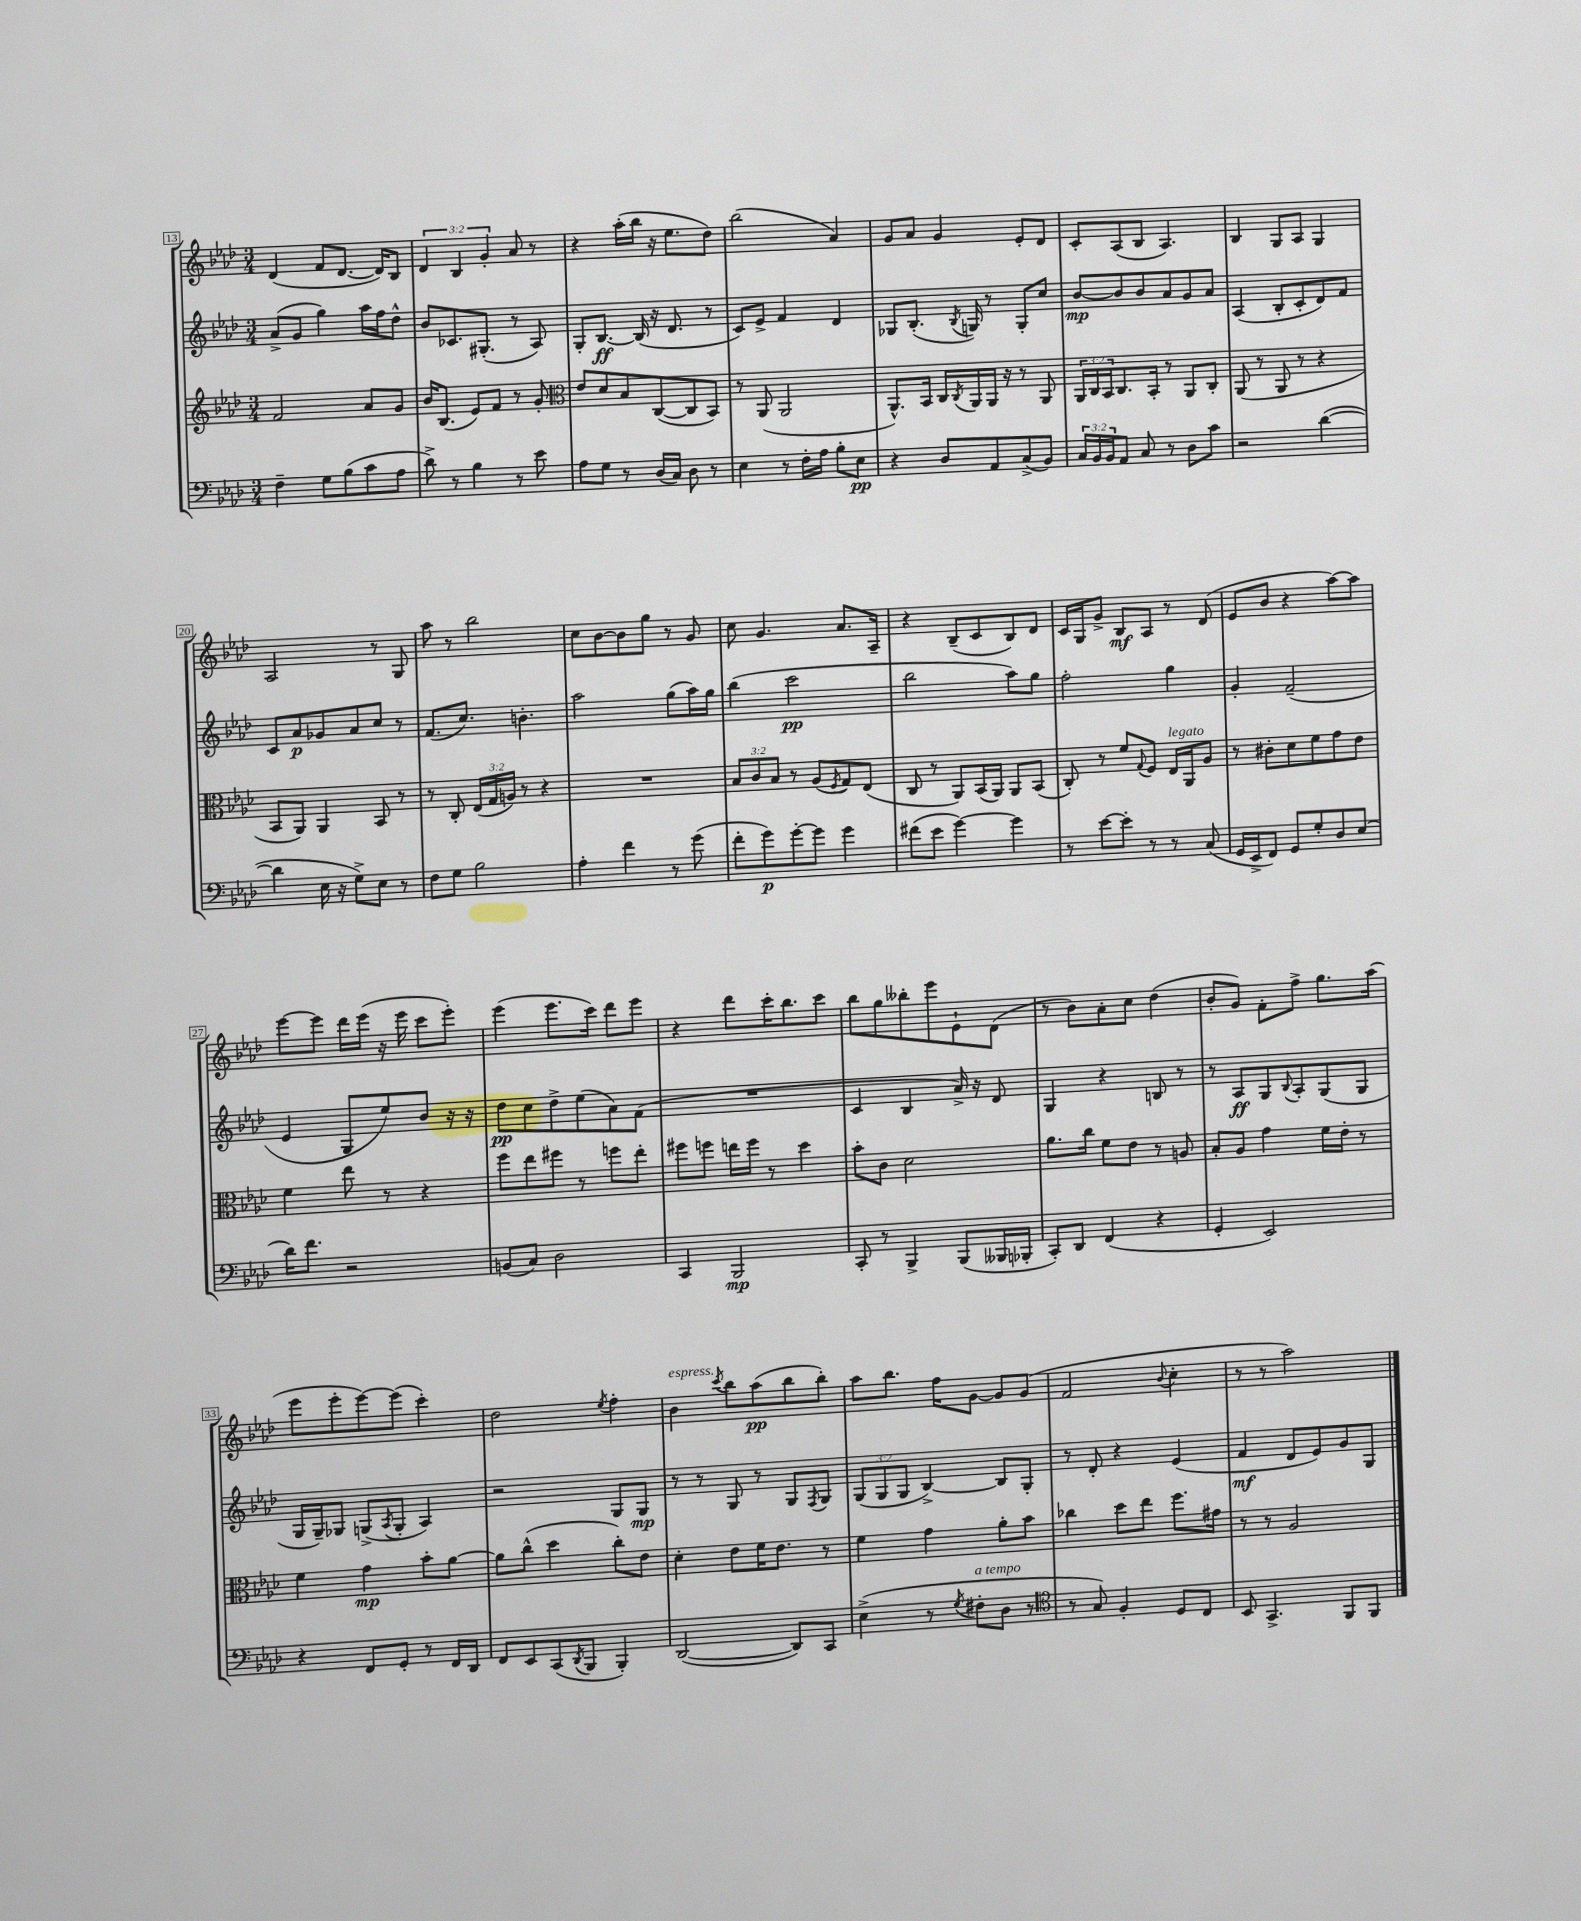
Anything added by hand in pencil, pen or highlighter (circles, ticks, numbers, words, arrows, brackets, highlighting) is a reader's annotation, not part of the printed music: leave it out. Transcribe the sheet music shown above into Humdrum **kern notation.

**kern	**dynam	**kern	**dynam	**kern	**dynam	**kern	**dynam
*part4	*part4	*part3	*part3	*part2	*part2	*part1	*part1
*staff4	*staff4	*staff3	*staff3	*staff2	*staff2	*staff1	*staff1
*clefF4	*	*clefG2	*	*clefG2	*	*clefG2	*
*k[b-e-a-d-]	*	*k[b-e-a-d-]	*	*k[b-e-a-d-]	*	*k[b-e-a-d-]	*
*M3/4	*	*M3/4	*	*M3/4	*	*M3/4	*
=13	=13	=13	=13	=13	=13	=13	=13
4F~\	.	2f/	.	(8a-^/L	.	(4d-/	.
.	.	.	.	8g/J	.	.	.
8G\L	.	.	.	4gg\)	.	8f/L	.
(8B-\	.	.	.	.	.	[8.d-/J	.
8c\	.	8a-/L	.	16aa-\LL	.	.	.
.	.	.	.	16ff\J	.	16d-/KL])	.
8A-\J	.	8g/J	.	8dd-^^\J	.	8B-/J	.
=14	=14	=14	=14	=14	=14	=14	=14
8d-^\)	.	16b-/KL	.	8b-/L	.	6d-/	.
.	.	(8.B-/J	.	.	.	.	.
8r	.	.	.	8.c-X/	.	.	.
.	.	.	.	.	.	6B-/	.
4B-\	.	8e-/L)	.	.	.	.	.
.	.	.	.	(8.G#X'/J	.	.	.
.	.	.	.	.	.	6g'/	.
.	.	8f/J	.	.	.	.	.
8r	.	8r	.	8r	.	8a-/	.
8e-\	.	8g'/	.	8A-/)	.	8r	.
=15	=15	=15	=15	=15	=15	=15	=15
*	*	*clefC3	*	*	*	*	*
8A-\L	.	8e-/L	.	8G'/L	.	4r	.
8G\J	.	8d-/	.	[8.B-/J	ff	.	.
8r	.	8B-/	.	.	.	(16aa-'\LL	.
.	.	.	.	(16B-/]	.	16bb-\JJ	.
(16D-/LL	.	([8C/	.	16r	.	16r	.
16C/JJ)	.	.	.	8.d-/	.	8.ee-\L	.
8D-\	.	8C/]	.	.	.	.	.
8r	.	8BB-/J)	.	8r	.	8dd-\J)	.
=16	=16	=16	=16	=16	=16	=16	=16
4E-\	.	8r	.	8c/L)	.	(2bb-\	.
.	.	(8AA-/	.	8e-^/J	.	.	.
8r	.	2AA-/	.	4f/	.	.	.
16F'\LL	.	.	.	.	.	.	.
16A-\JJ	.	.	.	.	.	.	.
8B-'\L	.	.	.	4d-/	.	4a-/)	.
8E-\J	pp	.	.	.	.	.	.
=17	=17	=17	=17	=17	=17	=17	=17
4r	.	8.AA-^^/L)	.	8G-X/L	.	8g/L	.
.	.	.	.	(8.B-'/J	.	8a-/J	.
.	.	16BB-/Jk	.	.	.	.	.
8D-/L	.	16C/LL	.	.	.	4g/	.
.	.	8qC/	.	8qB-/	.	.	.
.	.	16AA-/	.	16Gn/)	.	.	.
8AA-/	.	16AA-/JJ	.	8r	.	.	.
.	.	16r	.	.	.	.	.
(8C^/	.	8r	.	8G'/L	.	8e-'/L	.
8BB-/J)	.	8AA-/	.	8cc/J	.	8d-/J	.
=18	=18	=18	=18	=18	=18	=18	=18
24C/LL	.	24AA-/LL	.	[8b-/L	mp	8c'/L	.
24BB-/	.	24C/	.	.	.	.	.
24BB-/J	.	24BB-/J	.	.	.	.	.
8AA-/J	.	8.C/	.	8b-/]	.	(8A-/	.
8C/	.	.	.	8b-/	.	8B-/J	.
.	.	16BB-'/Jk	.	.	.	.	.
8r	.	8r	.	8a-/	.	4.A-/)	.
8D-\L	.	8AA-/L	.	8g/	.	.	.
8c\J	.	8C'/J	.	8a-/J	.	.	.
=19	=19	=19	=19	=19	=19	=19	=19
2r	.	(8AA-/	.	(4A-/	.	4B-/	.
.	.	8r	.	.	.	.	.
.	.	8AA-/	.	8B-'/L	.	8G/L	.
.	.	8r	.	8c'/	.	8A-/J	.
([4d-\	.	4r	.	8d-/)	.	4G/	.
.	.	.	.	8f/J	.	.	.
!!LO:LB:g=z
=20	=20	=20	=20	=20	=20	=20	=20
4d-\]	.	8BB-/L	.	8c/L	.	2A-/	.
.	.	8AA-/J)	.	8a-/	p	.	.
16E-\	.	4AA-/	.	8g-X/	.	.	.
16r	.	.	.	.	.	.	.
8G^\L)	.	.	.	8a-/	.	.	.
8E-\J	.	8BB-/	.	8cc/J	.	8r	.
8r	.	8r	.	8r	.	8G/	.
=21	=21	=21	=21	=21	=21	=21	=21
8F\L	.	8r	.	(8.f/L	.	8aa-\	.
8G\J	.	8C'/	.	.	.	8r	.
.	.	.	.	8.cc/J)	.	.	.
2B-\	.	(24E-/LL	.	.	.	2bb-\	.
.	.	24G/	.	.	.	.	.
.	.	24An/JJ)	.	.	.	.	.
.	.	8r	.	4.bn'\	.	.	.
.	.	4r	.	.	.	.	.
=22	=22	=22	=22	=22	=22	=22	=22
4A-'\	.	2.r	.	2aa-\	.	8cc\L	.
.	.	.	.	.	.	[8b-\	.
4f\	.	.	.	.	.	8b-\]	.
.	.	.	.	.	.	8gg\J	.
8r	.	.	.	(8gg\L	.	8r	.
(8g\	.	.	.	16aa-\L)	.	8g/	.
.	.	.	.	16gg\JJ	.	.	.
=23	=23	=23	=23	=23	=23	=23	=23
8f'\L	.	12B-/L	.	(4bb-\	.	8cc\	.
.	.	12c/	.	.	.	.	.
8g\)	p	.	.	.	.	4.g/	.
.	.	12B-/J	.	.	.	.	.
[8g'\	.	8r	.	2ccc\	pp	.	.
8g\J]	.	(8A-/L	.	.	.	.	.
.	.	8qF/	.	.	.	.	.
4g\	.	8G/)	.	.	.	8.a-/L	.
.	.	(8E-/J	.	.	.	.	.
.	.	.	.	.	.	16A-~/Jk	.
=24	=24	=24	=24	=24	=24	=24	=24
(8f#X\L	.	8C/	.	2bb-\	.	4r	.
8e-\J	.	8r	.	.	.	.	.
[4g\)	.	8AA-/L)	.	.	.	(8B-~/L	.
.	.	(16BB-/L	.	.	.	8c/	.
.	.	16AA-/JJ)	.	.	.	.	.
4g\]	.	8AA-/L	.	8aa-\L)	.	8B-/)	.
.	.	(8BB-/J	.	8gg\J	.	8d-/J	.
=25	=25	=25	=25	=25	=25	=25	=25
8r	.	8C'/)	.	2ff'\	.	16c/LL	.
.	.	.	.	.	.	16G/J	.
[8e-\L	.	8r	.	.	.	8g^/J	.
8e-'\J]	.	8f/L	.	.	.	8B-/L	mf
.	.	8qqG/	.	.	.	.	.
8r	.	8F/J	.	.	.	8A-/J	.
!	!	!LO:TX:a:i:t=legato	!	!	!	!	!
8r	.	16E-/LL	.	4gg\	.	8r	.
.	.	16AA-/J	.	.	.	.	.
(8C/	.	8A-/J	.	.	.	(8d-/	.
=26	=26	=26	=26	=26	=26	=26	=26
16GG/LL	.	8r	.	4g'/	.	8e-/L	.
16EE-^/J	.	.	.	.	.	.	.
8FF/J)	.	8c#X'\L	.	.	.	8b-/J	.
8GG/L	.	8d-\	.	(2f~/	.	4r	.
8G'/	.	8f\	.	.	.	.	.
8D-/	.	8g\	.	.	.	[8aa-\L)	.
(8E-/J	.	8e-\J	.	.	.	8aa-\J]	.
!!LO:LB:g=z
=27	=27	=27	=27	=27	=27	=27	=27
16d-\KL)	.	4f\	.	4e-/	.	[8eee-\L	.
8.f\J	.	.	.	.	.	.	.
.	.	.	.	.	.	8eee-\J]	.
2r	.	8ee-\	.	8G/L	.	16ddd-\LL	.
.	.	.	.	.	.	(16eee-\JJ	.
.	.	8r	.	8ee-/)	.	16r	.
.	.	.	.	.	.	16eee-\	.
.	.	4r	.	8b-/J	.	8ccc\L	.
.	.	.	.	16r	.	8eee-'\J)	.
.	.	.	.	16r	.	.	.
=28	=28	=28	=28	=28	=28	=28	=28
(8BBn/L	.	8ff\L	.	8dd-\L	pp	(4eee-\	.
8C/J)	.	8ee-\	.	8cc\	.	.	.
2D-\	.	8ff#X\J	.	8dd-^\	.	8.eee-\L	.
.	.	8r	.	(8ee-\	.	.	.
.	.	.	.	.	.	16ccc\Jk)	.
.	.	8ffn\L	.	8a-\)	.	8ddd-\L	.
.	.	8ee-'\J	.	(8f\J	.	8eee-\J	.
=29	=29	=29	=29	=29	=29	=29	=29
4CC/	.	8ff#X\L	.	2.r	.	4r	.
.	.	8ffn\J	.	.	.	.	.
2BBB-/	mp	16een\LL	.	.	.	8ddd-\L	.
.	.	16ff\JJ	.	.	.	.	.
.	.	8r	.	.	.	16ccc'\K	.
.	.	.	.	.	.	8.bb-\	.
.	.	4dd-\	.	.	.	.	.
.	.	.	.	.	.	8ccc\J	.
=30	=30	=30	=30	=30	=30	=30	=30
8CC'/	.	8b-'\L	.	4c/	.	8bb-\L	.
8r	.	8c\J	.	.	.	8gg\	.
4BBB-^/	.	2d-\	.	4B-/	.	8bb--X'\	.
.	.	.	.	.	.	8eee-\	.
(8BBB-/L	.	.	.	16a-^/)	.	8e-`\	.
.	.	.	.	16r	.	.	.
16BBB--X/L	.	.	.	8d-/	.	(8d-\J	.
16BBB-X'/JJ	.	.	.	.	.	.	.
=31	=31	=31	=31	=31	=31	=31	=31
8CC'/L)	.	8.a-\L	.	4G/	.	8r	.
8DD-/J	.	.	.	.	.	8b-\L)	.
.	.	16cc\Jk	.	.	.	.	.
(4FF/	.	8f\L	.	4r	.	8a-'\	.
.	.	8e-\J	.	.	.	8cc\J	.
4r	.	8r	.	8Bn/	.	(4dd-\	.
.	.	8An/	.	8r	.	.	.
=32	=32	=32	=32	=32	=32	=32	=32
4GG'/	.	8B-'/L	.	8r	.	8b-'/L	.
.	.	8A-/J	.	8A-/L	ff	8g/J)	.
2EE-/)	.	4g\	.	8G/	.	8f'\L	.
.	.	.	.	8qqB-/	.	.	.
.	.	.	.	8A-'/	.	8ff^\J	.
.	.	16f\LL	.	(8G/	.	8.gg\L	.
.	.	16e-'\JJ	.	.	.	.	.
.	.	8r	.	8G/J	.	.	.
.	.	.	.	.	.	(16aa-\Jk	.
!!LO:LB:g=z
=33	=33	=33	=33	=33	=33	=33	=33
4r	.	4f\	.	16G/LL	.	8eee-\L	.
.	.	.	.	16G~/J)	.	.	.
.	.	.	.	8G-X/J	.	8eee-'\	.
8FF/L	.	4g\	mp	(8Gn^/L	.	[8eee-\)	.
.	.	.	.	8qA-/	.	.	.
8GG'/J	.	.	.	8G'/J	.	(8eee-\J]	.
8r	.	8b-'\L	.	4A-/)	.	4ccc'\)	.
16FF/LL	.	[8a-\J	.	.	.	.	.
16DD-/JJ	.	.	.	.	.	.	.
=34	=34	=34	=34	=34	=34	=34	=34
8FF/L	.	8a-\L]	.	2r	.	2dd-\	.
8EE-/	.	(8cc^^\J	.	.	.	.	.
(8CC/	.	4dd-\	.	.	.	.	.
8qDD-/	.	.	.	.	.	.	.
8BBB-/J	.	.	.	.	.	.	.
.	.	.	.	.	.	8qee-/	.
4BBB-'/)	.	8cc'\L)	.	8G/L	.	4ff'\	.
.	.	8e-\J	.	8G/J	mp	.	.
=35	=35	=35	=35	=35	=35	=35	=35
!	!	!	!	!	!	!LO:TX:a:i:t=espress.	!
([2DD-/	.	4d-'\	.	8r	.	4b-\	.
.	.	.	.	8r	.	.	.
.	.	.	.	.	.	8qccc/	.
.	.	8e-\L	.	8G/	.	8bb-\L	.
.	.	16f\K	.	8r	.	(8aa-\	pp
.	.	8.e-\J	.	.	.	.	.
8DD-/L])	.	.	.	8G/L	.	8bb-\	.
.	.	.	.	8qF/	.	.	.
8CC/J	.	8r	.	8G/J	.	8bb-'\J)	.
=36	=36	=36	=36	=36	=36	=36	=36
(4E-^\	.	4f\	.	(12G/L	.	8aa-\L	.
.	.	.	.	12G/	.	.	.
.	.	.	.	.	.	8.bb-\J	.
.	.	.	.	12G/J	.	.	.
8r	.	4g\	.	[4B-^/)	.	.	.
.	.	.	.	.	.	16ff\KL	.
8qG/	.	.	.	.	.	.	.
!LO:TX:a:i:t=a tempo	!	!	!	!	!	!	!
8F#X'\L	.	.	.	.	.	[8g\J	.
8D-\J	.	8a-'\L	.	8B-/L]	.	8g/L]	.
8r	.	8b-\J	.	8G'/J	.	(8g/J	.
=37	=37	=37	=37	=37	=37	=37	=37
*clefC4	*	*	*	*	*	*	*
8r	.	4cc-X\	.	8r	.	2f/	.
8G/)	.	.	.	8d-'/	.	.	.
4F'/	.	8dd-\L	.	4r	.	.	.
.	.	8ee-\J	.	.	.	.	.
.	.	.	.	.	.	8qqb-/	.
8D-/L	.	8.ff\L	.	(4e-/	.	4cc'\	.
8C/J	.	.	.	.	.	.	.
.	.	16g#X\Jk	.	.	.	.	.
=38	=38	=38	=38	=38	=38	=38	=38
8BB-/	.	8r	.	4f/	mf	8r	.
4.GG^/	.	8r	.	.	.	8r	.
.	.	2A-/	.	8d-/L	.	2aa-\)	.
.	.	.	.	8e-/)	.	.	.
8FF/L	.	.	.	8g/	.	.	.
8FF/J	.	.	.	8G/J	.	.	.
==	==	==	==	==	==	==	==
*-	*-	*-	*-	*-	*-	*-	*-
